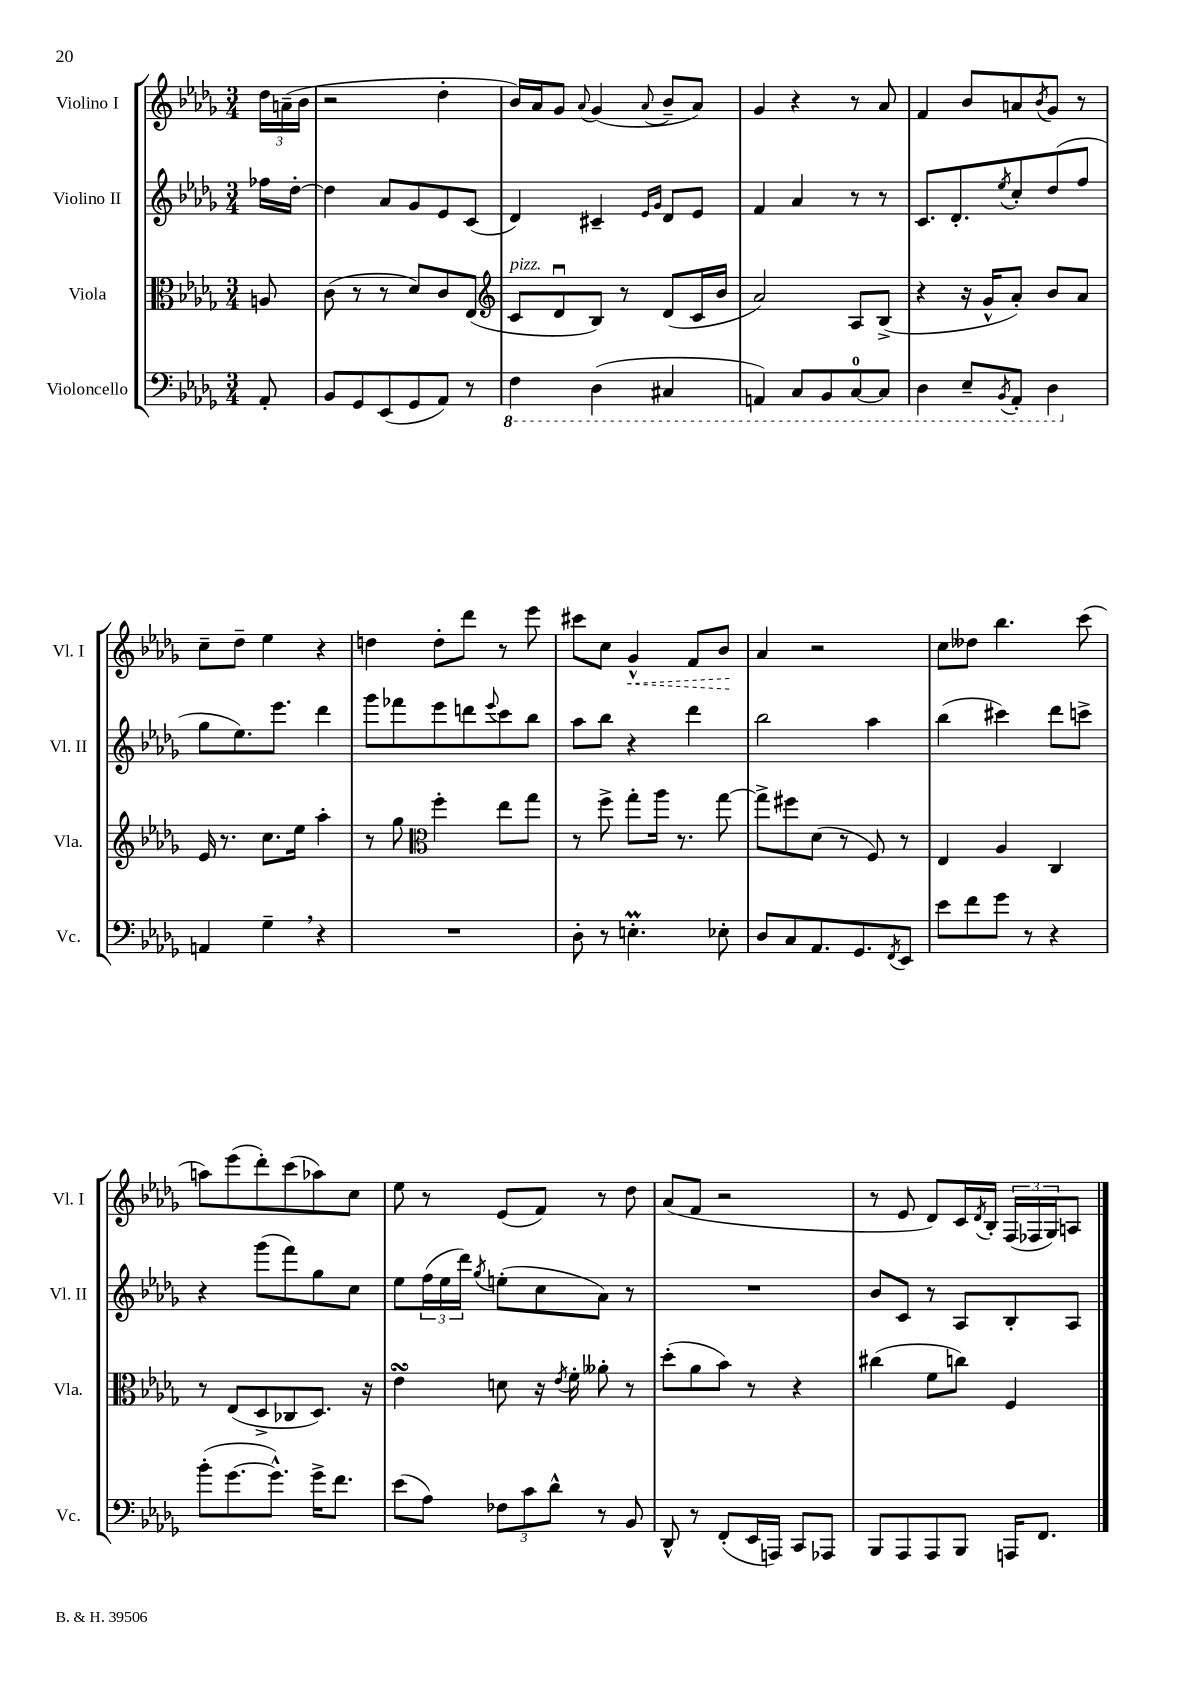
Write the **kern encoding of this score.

**kern	**kern	**kern	**kern
*staff4	*staff3	*staff2	*staff1
*clefF4	*clefC3	*clefG2	*clefG2
*k[b-e-a-d-g-]	*k[b-e-a-d-g-]	*k[b-e-a-d-g-]	*k[b-e-a-d-g-]
*M3/4	*M3/4	*M3/4	*M3/4
8AA-'/	8A/	16ff-\LL	24dd-\LL
.	.	.	(24a~\
.	.	[16dd-'\JJ	.
.	.	.	24b-\JJ
=	=	=	=
8BB-/L	(8c\	4dd-\]	2r
8GG-/	8r	.	.
(8EE-/	8r	8a-/L	.
8GG-/	8d-/L)	8g-/	.
8AA-/J)	8c/	8e-/	4dd-'\
8r	(8E-/J	(8c/J	.
=	=	=	=
*	*clefG2	*	*
4FF\	8c/L	4d-/)	16b-/LL)
.	.	.	16a-/J
.	8d-u/	.	8g-/J
.	.	.	8qqa-/
(4DD-\	8B-/J)	4c#~/	(4g-/
.	8r	.	.
.	.	16qqe-/LL	.
.	.	16qqg-/JJ	8qqa-/
4CC#/	(8d-/L	8d-/L	8b-~/L
.	16c/L	8e-/J	8a-/J)
.	16b-/JJ	.	.
=	=	=	=
4AAA/)	2a-/)	4f/	4g-/
8CC/L	.	4a-/	4r
8BBB-/	.	.	.
[8CC/	8A-/L	8r	8r
8CC/]J	(8B-^/J	8r	8a-/
=	=	=	=
4DD-\	4r	8.c/L	4f/
.	.	8.d-'/	.
8EE-~/L	16r	.	8b-/L
.	16g-^^/LK	.	.
8qBBB-/	.	8qee-/	.
8AAA-'/J	8a-'/J)	8cc'/	8a/
.	.	.	8qb-/
4DD-\	8b-/L	(8dd-/	8g-/J
.	8a-/J	8ff/J	8r
=	=	=	=
4AA/	16e-/	8gg-\L	8cc~\L
.	8.r	.	.
.	.	8.ee-\)	8dd-~\J
4G-~\	8.cc\L	.	4ee-\
.	.	8.eee-\J	.
.	16ee-\Jk	.	.
4r	4aa-'\	4ddd-\	4r
=	=	=	=
2.r	8r	8ggg-\L	4dd\
.	8gg-\	8fff-\	.
*	*clefC3	*	*
.	4ff'\	8eee-\	8dd'\L
.	.	8ddd\	8ddd-\J
.	.	8qqeee-/	.
.	8ee-\L	8ccc\	8r
.	8gg-\J	8bb-\J	8eee-\
=	=	=	=
8D-'\	8r	8aa-\L	8ccc#\L
8r	8ff^\	8bb-\J	8cc\J
4.E'\	8gg-'\L	4r	4g-^^/
.	16aa-\Jk	.	.
.	8.r	.	.
.	.	4ddd-\	8f/L
8E-'\	[8gg-\	.	8b-/J
=	=	=	=
8D-/L	8gg-^\]L	2bb-\	4a-/
8C/	8ff#\	.	.
8.AA-/	(8d-\J	.	2r
.	8r	.	.
8.GG-/	.	.	.
.	8F/)	4aa-\	.
8qFF/	.	.	.
8EE-/J	8r	.	.
=	=	=	=
8e-\L	4E-/	(4bb-\	8cc\L
8f\	.	.	8dd--\J
8g-\J	4A-/	4ccc#\)	4.bb-\
8r	.	.	.
4r	4C/	8ddd-\L	.
.	.	8ccc^\J	(8ccc\
=	=	=	=
(8b-'\L	8r	4r	8aa\L)
[8.g-\	(8E-/L	.	(8eee-\
.	8D-^/	(8ggg-\L	8ddd-'\)
8.g-^^\]J)	.	.	.
.	8C-/	8fff\)	(8ccc\
16g-^\LK	8.D-/J)	8gg-\	8aa-\)
8.f\J	.	.	.
.	.	8cc\J	8cc\J
.	16r	.	.
=	=	=	=
(8e-\L	4e-\	8ee-\L	8ee-\
8A-\J)	.	(24ff\L	8r
.	.	24ee-\	.
.	.	24ddd-\JJ)	.
.	.	8qgg-/	.
12F-\L	8d\	(8ee'\L	(8e-/L
12c\	.	.	.
.	16r	8cc\	8f/J)
12d-^^\J	.	.	.
.	8qe-/	.	.
.	16f'\	.	.
8r	8a--'\	8a-\J)	8r
8BB-/	8r	8r	8dd-\
=	=	=	=
8DD-^^/	(8dd-'\L	2.r	(8a-/L
8r	8a-\	.	8f/J
(8FF'/L	8b-\J)	.	2r
16EE-/L	8r	.	.
16AAA/JJ)	.	.	.
8CC/L	4r	.	.
8AAA-/J	.	.	.
=	=	=	=
8BBB-/L	(4cc#\	8b-/L	8r
8AAA-/	.	8c/J	8e-/
8AAA-/	8f\L	8r	8d-/L)
8BBB-/J	8cc\J)	8A-/L	16c/L
.	.	.	8qd-/
.	.	.	16B-'/JJ
16AAA/LK	4F/	8B-'/	(24F/LL
.	.	.	24F-/
8.FF/J	.	.	.
.	.	.	24G-/J)
.	.	8A-/J	8A/J
==	==	==	==
*-	*-	*-	*-
